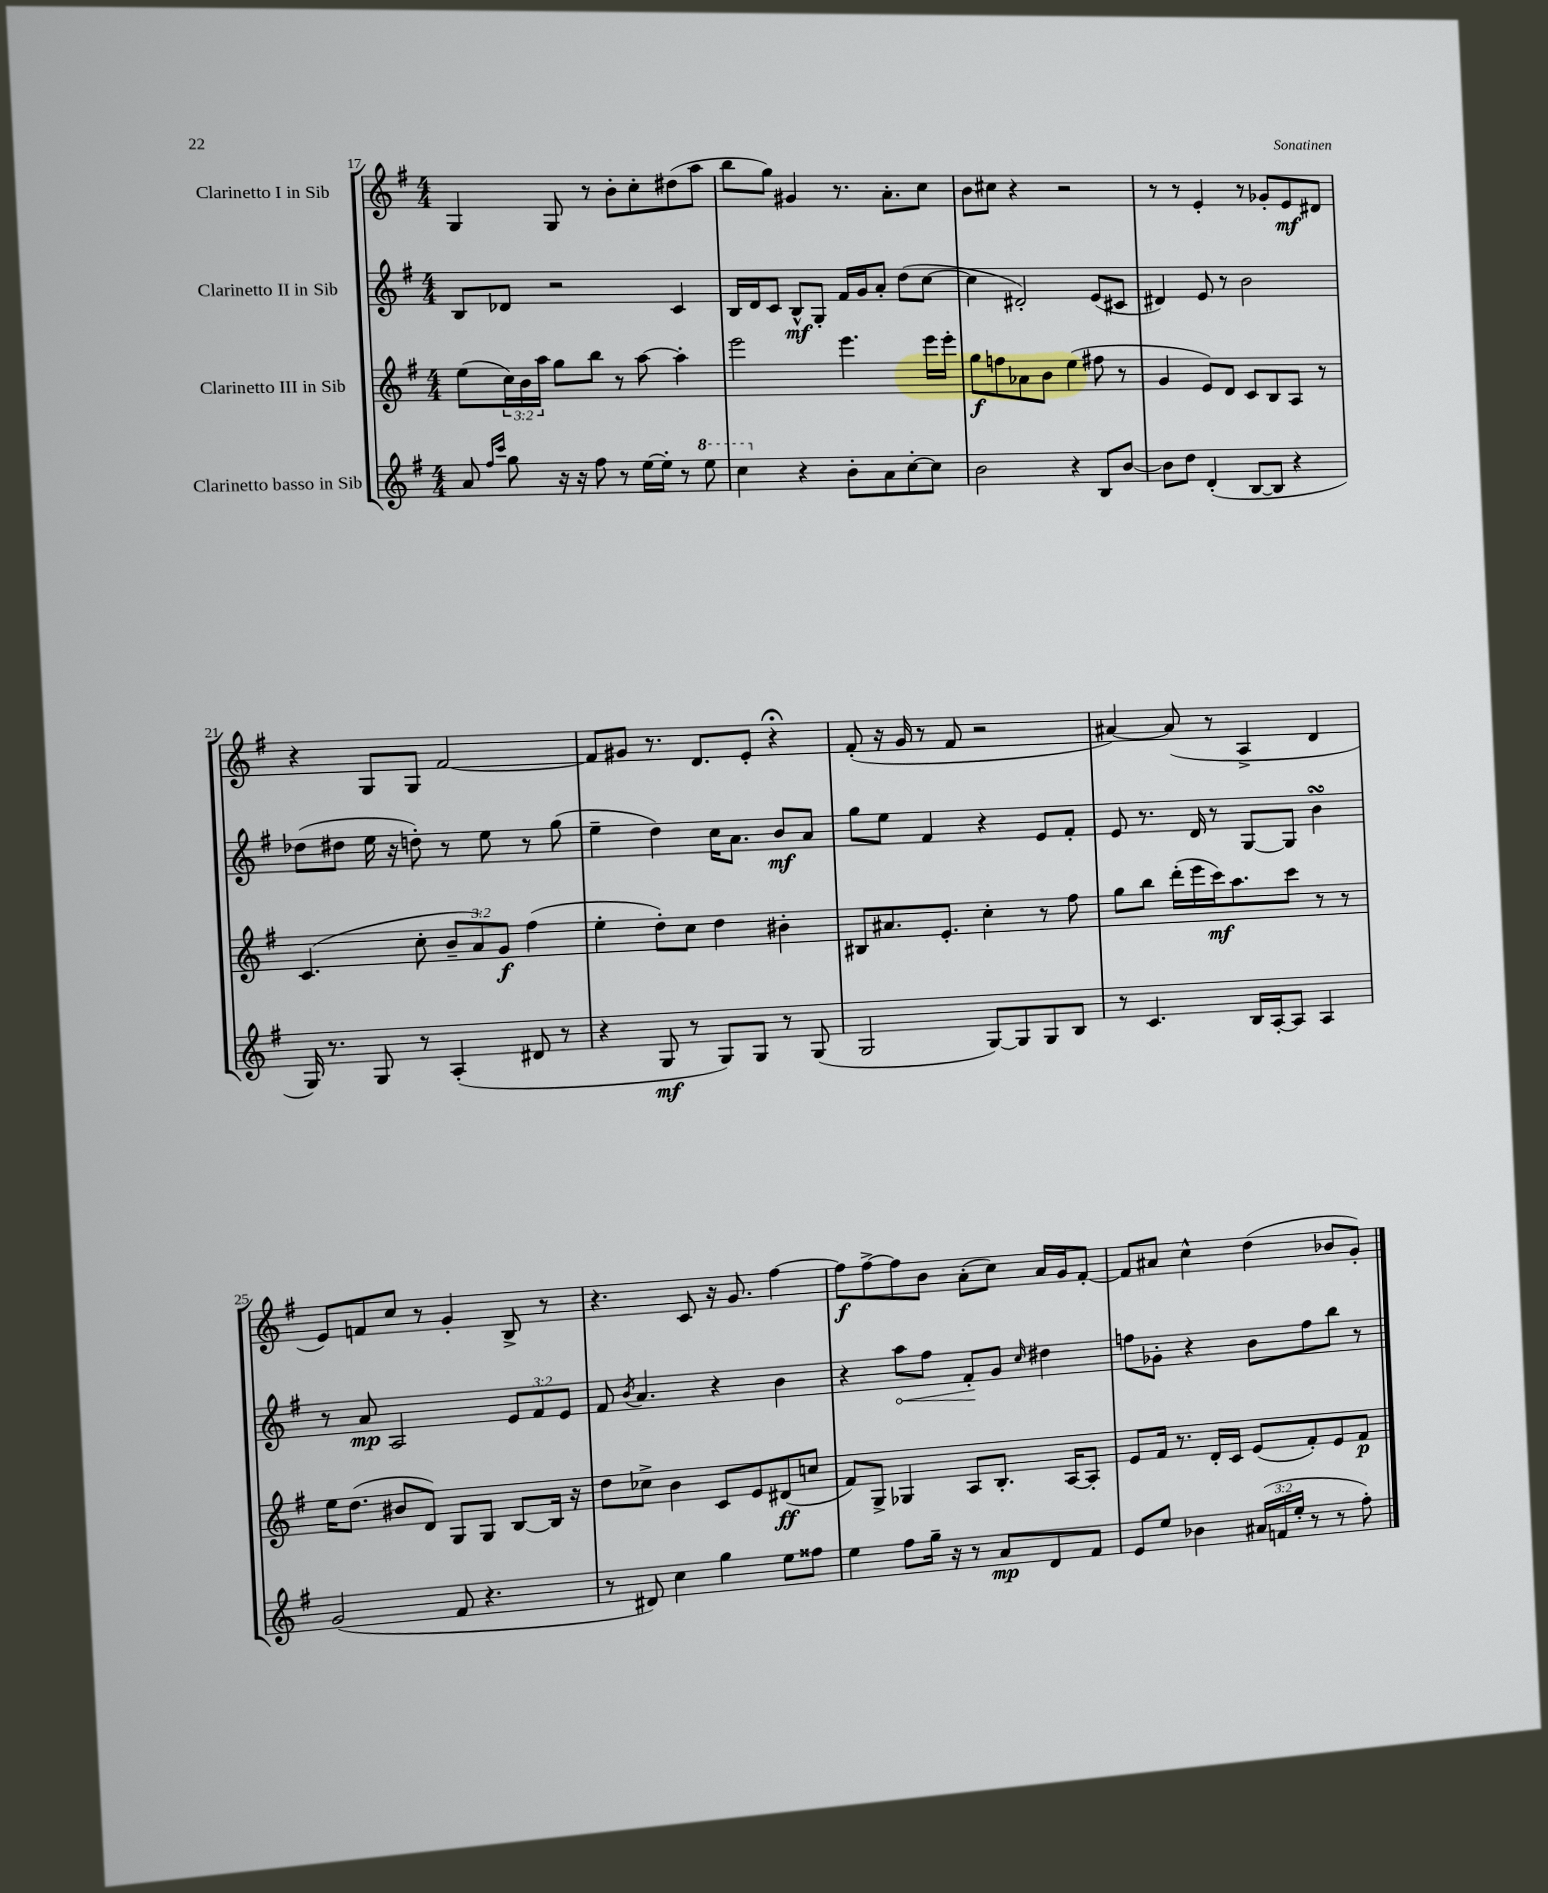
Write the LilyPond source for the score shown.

<<
\new StaffGroup <<
\new Staff = "s0" \with { instrumentName = "Clarinetto I in Sib" } {
    \clef treble \key g \major \numericTimeSignature \time 4/4
    g4 g8 r8 b'8-. c''8-. dis''8( a''8 |
    b''8 g''8) gis'4 r8. a'8.-. c''8 |
    b'8 cis''8 r4 r2 |
    r8 r8 e'4-. r8 ges'8-. e'8\mf dis'8 |
    r4 g8 g8 fis'2~ |
    fis'8 gis'8 r8. d'8. e'8-. r4\fermata |
    fis'8-.( r16 g'16 r8 fis'8 r2 |
    ais'4~) ais'8( r8 a4-> d'4 |
    e'8) f'8 c''8 r8 g'4-. b8-> r8 |
    r4. c'8 r16 g'8. fis''4~ |
    fis''8\f fis''8~-> fis''8 b'8 a'8-.( c''8) a'16 g'16 fis'8~-. |
    fis'8 ais'8 c''4-^ d''4( bes'8 g'8-.) \bar "|." |
}
\new Staff = "s1" \with { instrumentName = "Clarinetto II in Sib" } {
    \clef treble \key g \major \numericTimeSignature \time 4/4 \override Staff.TupletNumber.text = #tuplet-number::calc-fraction-text
    b8 des'8 r2 c'4 |
    b16 d'16 c'8 b8-^\mf g8-. fis'16 g'16 a'8-. d''8( c''8~ |
    c''4 dis'2-.) e'8( cis'8 |
    dis'4) e'8 r8 b'2 |
    des''8( dis''8 e''16 r16 d''8-.) r8 e''8 r8 g''8( |
    e''4-- d''4) c''16 a'8. b'8\mf a'8 |
    g''8 e''8 fis'4 r4 e'8 fis'8-. |
    e'8 r8. d'16 r8 g8~ g8 b'4\turn |
    r8 a'8\mp a2 \tuplet 3/2 { e'8 fis'8 e'8 } |
    fis'8 \acciaccatura { b'8 } a'4. r4 b'4 |
    r4 \once \override Hairpin.circled-tip = ##t a''8\< fis''8 fis'8-.\! g'8 \grace { c''16 } dis''4 |
    f''8 ges'8-. r4 b'8 f''8 b''8 r8 \bar "|." |
}
\new Staff = "s2" \with { instrumentName = "Clarinetto III in Sib" } {
    \clef treble \key g \major \numericTimeSignature \time 4/4 \override Staff.TupletNumber.text = #tuplet-number::calc-fraction-text
    e''8( \tuplet 3/2 { c''16) b'16 a''16 } g''8 b''8 r8 a''8~ a''4-. |
    e'''2 e'''4. e'''16 e'''16-. |
    g''8\f f''8 aes'8 b'8 e''4( fis''8 r8 |
    g'4 e'8) d'8 c'8 b8 a8 r8 |
    c'4.( c''8-. \tuplet 3/2 { b'8-- a'8) g'8\f } fis''4( |
    e''4-. d''8-.) c''8 d''4 bis'4-. |
    bis8 ais'8. e'8.-. c''4-. r8 fis''8 |
    g''8 b''8 d'''16-.( e'''16 c'''16\mf) a''8. c'''8 r8 r8 |
    e''16 d''8.( bis'8 d'8) g8 g8 b8~ b16 r16 |
    d''8 ces''8-> b'4 c'8 e'8 dis'8\ff( c''8 |
    fis'8) g8-> ges4 a8 b8.-. a16~ a8-. |
    e'8 fis'16 r8. d'16-. c'16 e'8( fis'8-.) e'8 fis'8\p \bar "|." |
}
\new Staff = "s3" \with { instrumentName = "Clarinetto basso in Sib" } {
    \clef treble \key g \major \numericTimeSignature \time 4/4 \override Staff.TupletNumber.text = #tuplet-number::calc-fraction-text
    a'8 \grace { fis''16 c'''16 } g''8 r16 r16 fis''8 r8 e''16~ e''16-. r8 \ottava #1 e'''8 |
    c'''4 \ottava #0 r4 b'8-. a'8 c''8~-. c''8 |
    b'2 r4 b8 b'8~ |
    b'8 d''8 d'4-.( b8~ b8 r4 |
    g16) r8. g8 r8 a4-.( dis'8 r8 |
    r4 g8\mf r8 g8) g8 r8 g8( |
    g2 g8~) g8 g8 b8 |
    r8 c'4. b16 a16~-. a8 a4 |
    g'2( fis'8 r4. |
    r8 dis'8) c''4 g''4 e''8 fisis''8 |
    e''4 fis''8 g''16-- r16 r8 a'8\mp d'8 fis'8 |
    e'8 e''8 bes'4 \tuplet 3/2 { ais'16( f'16 e''16-. } r8 r8 fis''8-.) \bar "|." |
}
>>
>>
\layout { \context { \Score currentBarNumber = #17 } }
